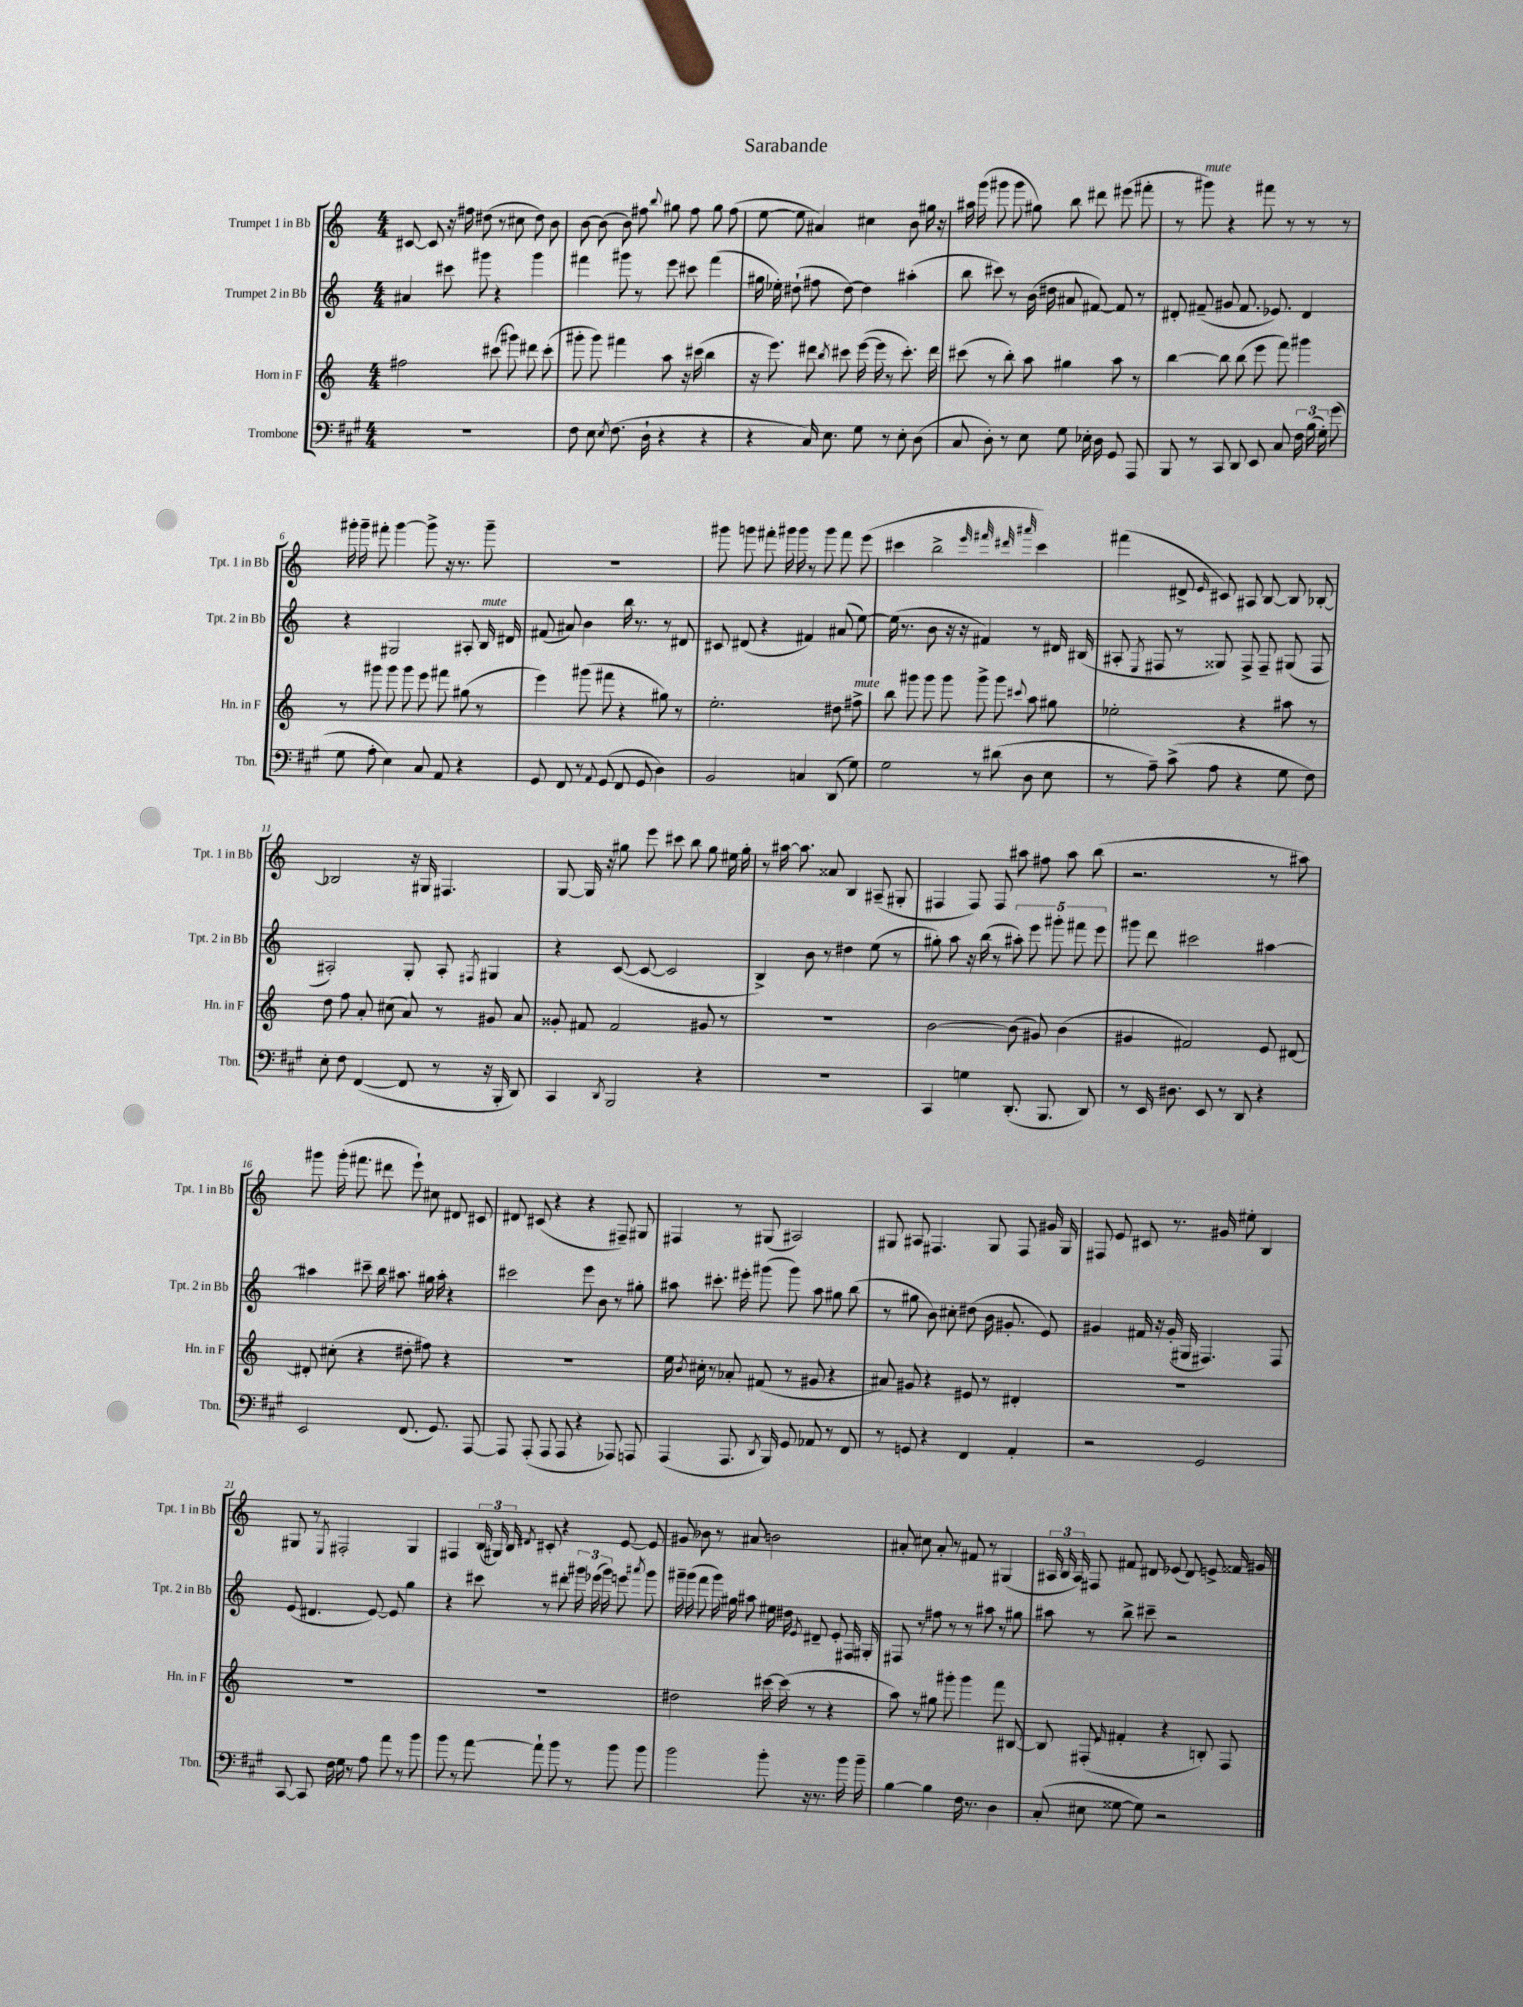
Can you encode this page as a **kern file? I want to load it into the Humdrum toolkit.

**kern	**kern	**kern	**kern
*part4	*part3	*part2	*part1
*staff4	*staff3	*staff2	*staff1
*I"Trombone	*I"Horn in F	*I"Trumpet 2 in Bb	*I"Trumpet 1 in Bb
*I'Tbn.	*I'Hn. in F	*I'Tpt. 2 in Bb	*I'Tpt. 1 in Bb
*clefF4	*clefG2	*clefG2	*clefG2
*k[f#c#g#]	*k[]	*k[]	*k[]
*M4/4	*M4/4	*M4/4	*M4/4
=1	=1	=1	=1
1r	2ff#X\	4a#X/	[8c#X/
.	.	.	8c#/]
.	.	8ccc#X\	16r
.	.	.	16ff#X\
.	.	8ggg#X\	(8dd#X\
.	(8ccc#X\	4r	8r
.	8ggg#X\)	.	8cc#X\
.	8ddd#X\	4ggg#\	8dd#\)
.	(8ccc#'\	.	8b\
=2	=2	=2	=2
8F#\	8ggg#X'\	4fff#X\	[8b\
8E\	8ggg#\)	.	(8b\]
8qE/	.	.	.
(8.F#\	4fff#X\	8ggg#X\	8b\)
.	.	8r	8ff#X\
16D`\	.	.	.
.	.	.	8qqbb/
4r	8aa\	8eee\	8gg#X\
.	16r	8ccc#X\	8ff#\
.	(16ccc#X\	.	.
4r	4bb\	(4fff#\	8gg#\
.	.	.	(8ff#\
=3	=3	=3	=3
4r	16r	16gg#X\	[8ee\
.	8.eee\)	16ee-X'\)	.
.	.	(8dd#X`\	8ee\]
16C#/)	8ddd#X\	8ff#X\	4a#X/)
8.E\	.	.	.
.	8qbb/	.	.
.	8ccc#X\	[8dd#\)	.
8G#\	([16eee\	4dd#\]	4cc#X\
.	16eee\]	.	.
8r	8r	.	.
8E'\	8.ccc#'\)	(4aa#X'\	8b\
(8D\	.	.	16gg#X\
.	16ddd#\	.	16r
=4	=4	=4	=4
8C#/	(8ccc#X\	8bb\	16aa#X\
.	.	.	(16ggg\
8D'\)	8r	8ccc#X\)	8ggg#X\
8r	8bb'\)	8r	8ggg#\
8E\	8aa\	(16b\	8gg#X\)
.	.	16dd#X\	.
8G#\	4gg#X\	8a#X/	8bb\
16E-X'\	.	[8f#X/)	8ddd#X\
16D\	.	.	.
8GG#/	8aa\	8f#/]	(8eee#X\
8AAA/	8r	8r	8fff#X'\
=5	=5	=5	=5
8BBB/	[4bb\	8d#X'/	8r
!	!	!	!LO:TX:a:i:t=mute
8r	.	(8f#X~/	8ggg#X\)
8CC#/	8bb\]	8g#X/	4r
8DD/	(8bb\	8.f#/	.
8EE/	8eee\	.	8fff#X\
.	.	8.e-X/)	.
8C#/	8fff\)	.	8r
24F#\	4ggg#X\	4d#/	8r
(24B\	.	.	.
24G#'\)	.	.	.
(8g#\	.	.	8r
!!LO:LB:g=z
=6	=6	=6	=6
8G#\	8r	4r	16ggg#X'\
.	.	.	16ggg#~\
8A'\	8ggg#X\	.	8fff#X'\
4E\)	8ggg#\	2G#X/	[4ggg#\
.	8ggg#\	.	.
8C#/	8eee\	.	8ggg#^\]
8AA/	8fff#X\	.	16r
.	.	.	8.r
4r	(8gg#X\	8A#X'/	.
!	!	!LO:TX:a:i:t=mute	!
.	8r	16B/	8ggg#~\
.	.	16d#X/	.
=7	=7	=7	=7
8GG#/	4eee\)	(8f#X/	1r
8FF#/	.	8a#X/)	.
8r	(8ggg#X\	4b\	.
8qqAA/	.	.	.
(8GG#/	8fff#X\	.	.
8FF#/	4r	16bb\	.
.	.	8.r	.
8GG#/	.	.	.
4D\)	8gg#X\)	8r	.
.	8r	8d#X/	.
=8	=8	=8	=8
2BB/	2.ee'\	8c#X/	8ggg#X\
.	.	(8d#X/	8gggn\
.	.	4r	8fff#X'\
.	.	.	16ggg#X\
.	.	.	16ggg#\
4Cn/	.	4f#X/)	8r
.	.	.	8ggg#\
(8DD/	8dd#X\	(8a#X/	8fff#\
!	!LO:TX:a:i:t=mute	!	!
8G#\)	8ff#X^\	[8ee\)	(8eee\
=9	=9	=9	=9
2G#\	8bb\	(16ee\]	4ccc#X\
.	.	8.r	.
.	8ggg#X\	.	.
.	8ggg#\	8b\	2bb^\
.	8ggg#\	16r	.
.	.	16r	.
8r	8ggg#^\	4f#X/)	.
(8d#X\	8ggg#\	.	.
.	.	.	32qqeee/
.	.	.	32qqfff#X/
.	.	.	32qqddd#X/
.	8qqccc#X/	.	32qqaaa#X/
8D\	8aa\	8r	4ccc#\)
8E\	8gg#X\	16d#X/	.
.	.	(16B#X/	.
=10	=10	=10	=10
8r	2ee-X'\	8A#X'/	(4fff#X\
.	.	8qE/	.
8A~\)	.	8F#X/	.
(8c#^\	.	8r	8d#X^/
.	.	.	16qqe/
8A\	.	8G##X/)	8c#X/)
4r	4r	8F#^/	8A#X/
.	.	8F#~/	[8B/
8G#\	8aa#X\	(8G#X/	8B/]
8F#\)	8r	8F#/	[8B-X'/
!!LO:LB:g=z
=11	=11	=11	=11
8E'\	8dd\	2A#X'/)	2B-X/]
8F#\	8ff\	.	.
([4FF#/	8a'/	.	.
.	(8cc#X\	.	.
8FF#/]	8a/)	8G'/	16r
.	.	.	16G#X/
8r	8r	8A#'/	4.F#X/
.	.	8qF#X/	.
16r	8g#X/	4G#X/	.
16BBB'/	.	.	.
8DD/)	8a/	.	.
=12	=12	=12	=12
4CC#/	8g##X'/	4r	[8G/
.	8f#X/	.	16G/]
.	.	.	16r
8qDD/	.	.	.
2BBB/	2f#/	([8c/	8gg#X\
.	.	8c/_	8eee\
.	.	2c/]	8ccc#X\
.	.	.	8bb\
4r	8g#X/	.	8gg#\
.	8r	.	16ee#X\
.	.	.	16gg#'\
=13	=13	=13	=13
1r	1r	4B^/)	8r
.	.	.	[16aa#X\
.	.	.	8.aa#\]
.	.	8b\	.
.	.	8r	8a##X/
.	.	4dd#X\	4B/
.	.	(8ee\	(8A#X~/
.	.	8r	8G#X'/
=14	=14	=14	=14
4CC#/	[2b\	8gg#X'\)	4F#X/
.	.	8aa\	.
4Gn\	.	16r	8F#/)
.	.	(16bb\	.
.	.	8r	8F#/
(8.DD'/	(8b\]	10aa#X'\)	8aa#X\
.	.	10eee\	.
.	8g#X/)	.	8ff#X\
8.BBB/	.	.	.
.	.	10ggg#X'\	.
.	(4b\	.	8aa#\
.	.	10fff#X\	.
8DD/)	.	.	(8bb\
.	.	10eee\	.
=15	=15	=15	=15
8r	4g#X/	8ggg#X\	2.r
16EE/	.	8ddd\	.
8.D#X\	.	.	.
.	2f#X/)	2ccc#X\	.
8EE/	.	.	.
8r	.	.	.
8DD/	.	.	.
4r	8e/	[4aa#X\	8r
.	[8d#X/	.	8aa#X\)
!!LO:LB:g=z
=16	=16	=16	=16
2EE/	8d#X'/]	4aa#X\]	8ggg#X\
.	(8cc#X'\	.	(16ggg#'\
.	.	.	8.fff#X\
.	4r	8ccc#X~\	.
.	.	16bb\	8ddd#X\
.	.	8.aa#X\	.
(8.FF#/	8dd#X'\	.	8eee`\)
.	8ff#X\)	16gg#X\	8cc#X\
8.GG#/)	.	16aa#'\	.
.	4r	4r	8d#X/
[8AAA/	.	.	8c#X/
=17	=17	=17	=17
8AAA/]	1r	2ccc#X\	8d#X/
(8AAA'/	.	.	(8c#X/
8AAA/	.	.	4r
8AAA/	.	.	.
4r	.	8eee\	4r
.	.	8b\	.
8AAA-X/)	.	8r	8F#X~/)
8AAAn/	.	8gg#X'\	8G#X/
=18	=18	=18	=18
(4AAA/	16ee\	8aa#X\	4F#X/
.	8qb/	.	.
.	16cc#X'\	.	.
.	8r	8.ccc#X'\	.
8.AAA/	8a-X'/	.	8r
.	.	16eee#X'\	.
.	(8f#X/	(8ggg#X\	(8G#X/
8qDD/	.	.	.
16BBB/)	.	.	.
8GG#/	8r	8ggg#\)	2A#X/)
8AA-X/	8g#X/	8aa#\	.
8r	4r	8gg#X\	.
8FF#/	.	(8bb\	.
=19	=19	=19	=19
8r	8a#X/)	8r	8G#X/
8GGn/	8g#X/	8gg#X\	8A#X/
4r	4r	8b\)	4.F#X/
.	.	8cc#X'\	.
4FF#/	8e#X/	(8dd#X\	.
.	8r	16b\	8G#/
.	.	8.g#X'/	.
4AA'/	4d#X'/	.	8F#/
.	.	8e/)	16g#X/
.	.	.	16G#/
=20	=20	=20	=20
2r	1r	4g#X/	8F#X/
.	.	.	8e/
.	.	16f#X/	8c#X/
.	.	16r	.
.	.	(16g#'/	8.r
.	.	16G#X/	.
2GG#/	.	4.F#X/)	.
.	.	.	16g#X/
.	.	.	8ee#X'\
.	.	.	4B/
.	.	8F#/	.
!!LO:LB:g=z
=21	=21	=21	=21
[8CC#/	1r	(8e/	8G#X/
8CC#/]	.	4.d#X/	8r
.	.	.	8qE/
16F#\	.	.	2F#X'/
16G#\	.	.	.
8r	.	.	.
8A\	.	[8e/)	.
8a\	.	8e/]	.
8r	.	4gg\	4G#/
8b\	.	.	.
=22	=22	=22	=22
8b\	1r	4r	4F#X/
8r	.	.	.
[8a\	.	8ccc#X\	(24B/
.	.	.	24G#X/)
.	.	.	24B/
.	.	.	8qd#X/
8a`\]	.	8r	8c#X'/
8b\	.	8ddd#X'\	4r
8r	.	24ggg#X\	.
.	.	(24eee-X\	.
.	.	24ggg#\)	.
8b\	.	8eeen\	[8e/
.	.	8qaaa#X/	.
8b\	.	8ggg#\	8e/]
=23	=23	=23	=23
2b\	2dd#X\	16ggg#X~\	8g#X/
.	.	(16ggg#\	.
.	.	8fff\	8b-X\
.	.	16ggg#\)	8r
.	.	16gg#X\	.
.	.	8aa#X\	8a#X/
8b'\	[16ccc#X\	16ee#X\	2bn\
.	(16ccc#\]	16dd#X\	.
.	.	8qe/	.
16r	8r	8d#X~/	.
8.r	.	.	.
.	4r	8e'/	.
16b\	.	16F#X/	.
16b~\	.	16G#X'/	.
=24	=24	=24	=24
[4B\	8aa\)	8F#X/	8a#X'/
.	8r	8r	8cc#X\
4B\]	8gg#X\	8ff#X\	8a#'/
.	8ggg#X'\	8r	8r
16F#\	4ggg#\	8r	8f#X/
8.r	.	.	.
.	.	8aa#X\	8r
4D\	8fff\	8r	(4G#X/
.	[8B#X/	8gg#X\	.
=25	=25	=25	=25
(8C#'/	8B#/]	8aa#X\	24A#X/
.	.	.	24B/
.	.	.	24A#/)
8E#X\	(8F#X'/	8r	8F#X/
.	16qqe/	.	.
[8G##X\	4f#X'/	8bb^\	8f#X/
8G##\])	.	8ccc#X~\	8d#X/
2r	4r	2r	(8e-X/
.	.	.	8d#/)
.	8Bn'/)	.	8en^/
.	8F#/	.	16f##X/
.	.	.	16g#X/
==	==	==	==
*-	*-	*-	*-
